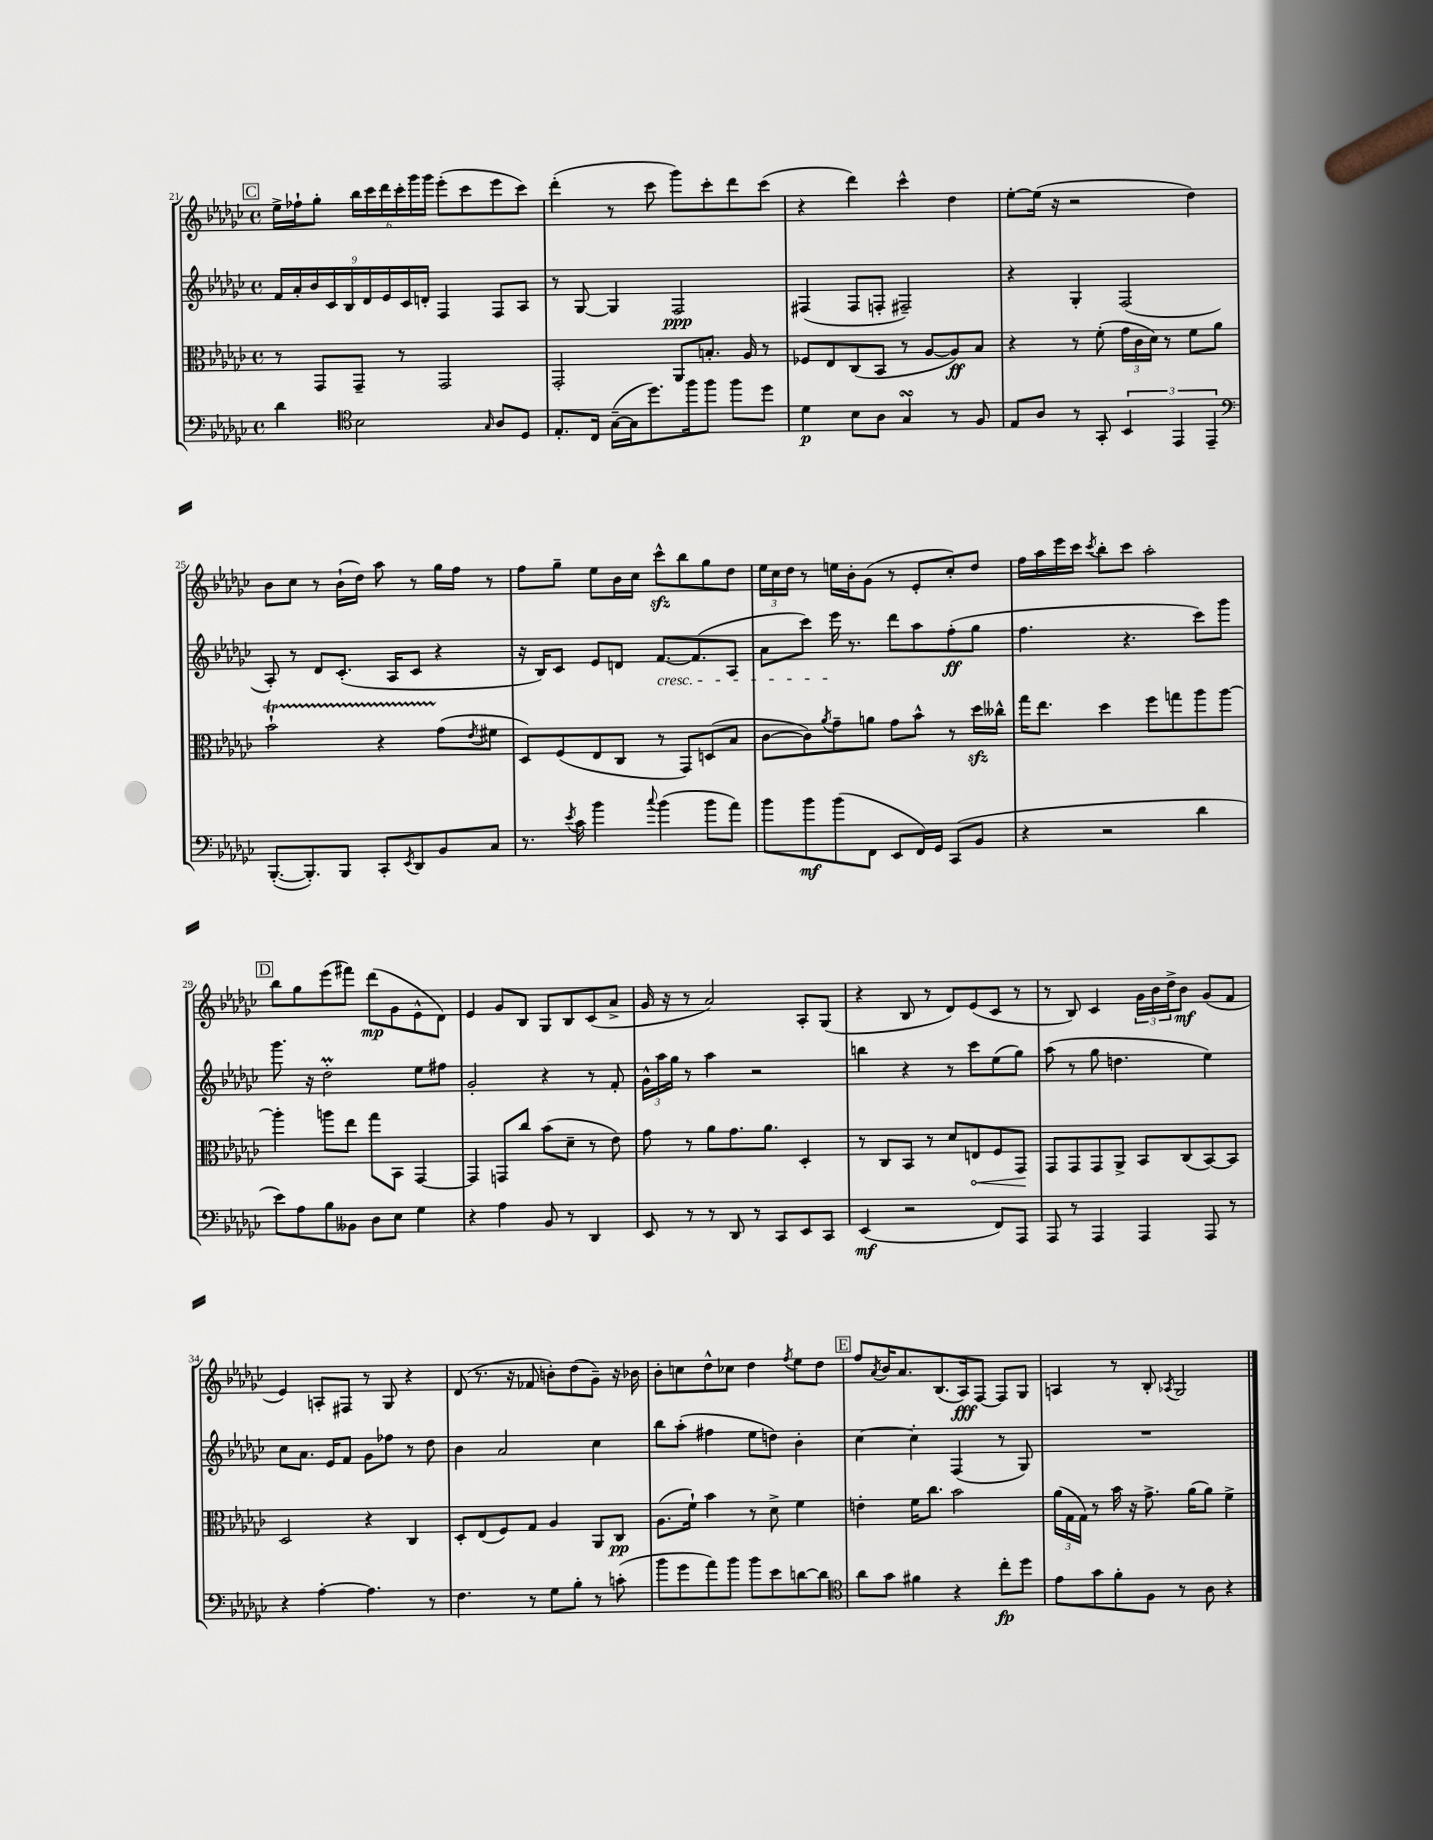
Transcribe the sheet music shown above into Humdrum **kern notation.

**kern	**kern	**kern	**kern
*staff4	*staff3	*staff2	*staff1
*clefF4	*clefC3	*clefG2	*clefG2
*k[b-e-a-d-g-c-]	*k[b-e-a-d-g-c-]	*k[b-e-a-d-g-c-]	*k[b-e-a-d-g-c-]
*M4/4	*M4/4	*M4/4	*M4/4
*met(c)	*met(c)	*met(c)	*met(c)
4d-	8r	18f	16ee-^
.	.	18a-'	.
.	.	.	16ff-`
.	.	18b-	.
.	8GG-	.	8gg-'
.	.	18c-	.
.	.	18B-	.
*clefC4	*	*	*
2B-	8GG-~	.	24bb-
.	.	18d-	.
.	.	.	24ccc-
.	.	18e-	24ddd-
.	8r	.	24ccc-'
.	.	18c-	.
.	.	.	24ggg-
.	.	18d'	.
.	.	.	24ggg-
.	2GG-	4F	(8eee-'
.	.	.	8ccc-
16qqG-	.	.	.
8A-	.	8F	8eee-
8D-	.	8A-	8ccc-)
=	=	=	=
8.E-'	2GG-'	8r	(4ddd-'
.	.	[8G-	.
16C-	.	.	.
([16G-~	.	4G-]	8r
16G-]	.	.	.
8.dd-)	.	.	8ccc-
.	8AA-	2F	8ggg-)
16ff	.	.	.
8ff	8.B'	.	8ccc-'
8ff	.	.	8ddd-
.	16A-	.	.
8dd-	8r	.	(8ccc-
=	=	=	=
4d-	8F-	(4F#	4r
.	8E-	.	.
8B-	(8C-	8F#	4ddd-)
8A-	8BB-	8F'	.
4G-	8r	2F#~)	4ccc-^^
.	[8A-	.	.
8r	8A-])	.	4dd-
8F	8B-	.	.
=	=	=	=
8E-	4r	4r	[8ee-'
8A-	.	.	(16ee-]
.	.	.	16r
8r	8r	4G-'	2r
8GG-'	(8f'	.	.
6BB-	24g-	(2F	.
.	24c-	.	.
.	24d-)	.	.
.	8r	.	.
6EE-	.	.	.
.	8f	.	4dd-)
6EE-~	.	.	.
.	8a-	.	.
=	=	=	=
*clefF4	*	*	*
([8.BBB-'	2b-`	8A-')	8b-
.	.	8r	8cc-
8.BBB-'])	.	.	.
.	.	8d-	8r
8BBB-	.	(8.c-'	(16b-`
.	.	.	16dd-)
8CC-'	4r	.	8aa-
.	.	16A-	.
8qEE-	.	.	.
8DD-	.	8c-	8r
8BB-	(8g-	4r	16gg-
.	.	.	16ff
.	8qe-	.	.
8C-	8f#	.	8r
=	=	=	=
8.r	8D-)	16r	8ff
.	.	16B-)	.
.	(8F	8c-	8gg-~
8qe-	.	.	.
16c-	.	.	.
4b-	8E-	8e-	8ee-
.	8C-	8d	16b-
.	.	.	16cc-
8qqcc-	.	.	.
(4b-	8r	[8.f	8ccc-^^
.	8GG-)	.	8bb-
.	.	(8.f]	.
8b-	(8D	.	8gg-
8a-)	8B-	8A-	8dd-
=	=	=	=
8b-	[8c-	8a-	24ee-
.	.	.	24cc-
.	.	.	24dd-
8b-	8c-])	8ccc-)	8r
.	8qa-	.	.
(8b-	8g-~	16eee-	16ee
.	.	8.r	16b-'
8FF	8a	.	(8g-
8EE-	8g-	8ddd-	8r
16FF)	8b-^^	8aa-	8e-'
16GG-	.	.	.
(8CC-	8r	(8ff'	8cc-')
8BB-	16dd-	8gg-	8dd-
.	16cc--^^	.	.
=	=	=	=
4r	16gg-	4.ff	16ff
.	8.ee-	.	16aa-
.	.	.	16eee-
.	.	.	16ccc-
.	.	.	8qccc-
2r	4dd-	.	8bb-'
.	.	4.r	8ccc-
.	8ff	.	2aa-'
.	8gg	.	.
4d-	8aa-	8ccc-)	.
.	[8aa-	8ggg-	.
=	=	=	=
8e-)	4aa-']	8.ggg-	8bb-
8A-	.	.	8gg-
.	.	16r	.
8B-	8aa	2dd-'	(8eee-
8BB--	8ee-	.	8fff#)
8D-	8gg-	.	(8ddd-
8E-	8BB-	.	8g-
4G-	[4GG-	8ee-	8e-^^
.	.	8ff#	8d-)
=	=	=	=
4r	4GG-]	2g-'	4e-
4A-	8GG	.	8g-
.	8cc-	.	8B-
8BB-	(8b-	4r	8G-
8r	8d-~	.	8B-
4DD-	8r	8r	(8c-
.	8e-)	8f'	8a-^
=	=	=	=
8EE-	8g-	24g-^^	16g-
.	.	24aa-	.
.	.	.	16r
.	.	24gg-	.
8r	8r	8r	8r
8r	8a-	4aa-	2a-)
8DD-	8.g-	.	.
8r	.	2r	.
.	8.a-	.	.
8CC-	.	.	.
8EE-	4D-'	.	8A-'
8CC-	.	.	(8G-
=	=	=	=
(4EE-	8r	4bb	4r
.	8C-	.	.
2r	8BB-	4r	8B-
.	8r	.	8r
.	8d-	8r	8d-)
.	8E	8ccc-	(8e-
8FF)	8F	(8ee-	8c-
8AAA-	8GG-	8gg-)	8r
=	=	=	=
8AAA-	8GG-	(8aa-	8r
8r	8GG-	8r	8B-)
4AAA-	8GG-	8gg-	4c-
.	8AA-^	4.dd	.
4AAA-	8BB-	.	24g-
.	.	.	24b-
.	.	.	24dd-^
.	(8C-	.	8b-
8AAA-	[8BB-)	4ee-)	(8g-
8r	8BB-]	.	8f
=	=	=	=
4r	2D-	8cc-	4e-)
.	.	8.a-	.
[4A-'	.	.	8A'
.	.	16e-	.
.	.	8f	8F#
4.A-]	4r	8g-	8r
.	.	8ff-	8G-
.	4C-	8r	4r
8r	.	8dd-	.
=	=	=	=
4.F	8D-'	4b-	(8d-
.	(8E-	.	8.r
.	8F)	2a-	.
.	.	.	16r
8r	8G-	.	8f-
8G-	4A-	.	8b')
8B-'	.	.	(8dd-
8r	8AA-	4cc-	8g-~)
(8c'	8C-	.	16r
.	.	.	16b-
=	=	=	=
8b-	(8.A-	8bb-	8b-'
8g-	.	(8aa-'	8cc
.	16f`)	.	.
8a-)	4b-	4ff#	8dd-^^
8b-	.	.	8cc-
8b-	8r	8ee-	4dd-
8e-	8d-^	8dd)	.
.	.	.	8qff
[8d	4f	4b-'	8ee-
8d]	.	.	8dd-
=	=	=	=
*clefC4	*	*	*
8a-	4e'	[4cc-	8ff
.	.	.	8qa-
8g-	.	.	16b-
.	.	.	8.a-
4f#	16f	4cc-']	.
.	8.cc-	.	.
.	.	.	(8.B-
4r	2b-	(4F	.
.	.	.	16A-)
.	.	.	[8F
8cc-'	.	8r	8F]
8dd-	.	8G-)	8G-
=	=	=	=
8e-	(24a-	1r	4A
.	24G-	.	.
.	24G-)	.	.
8g-	8r	.	.
8f'	16b-	.	8r
.	16r	.	.
8F	8.g-^	.	8B-'
.	.	.	8qA-
8r	.	.	2G-
.	(16a-	.	.
8A-	8a-)	.	.
4r	4f^	.	.
==	==	==	==
*-	*-	*-	*-
